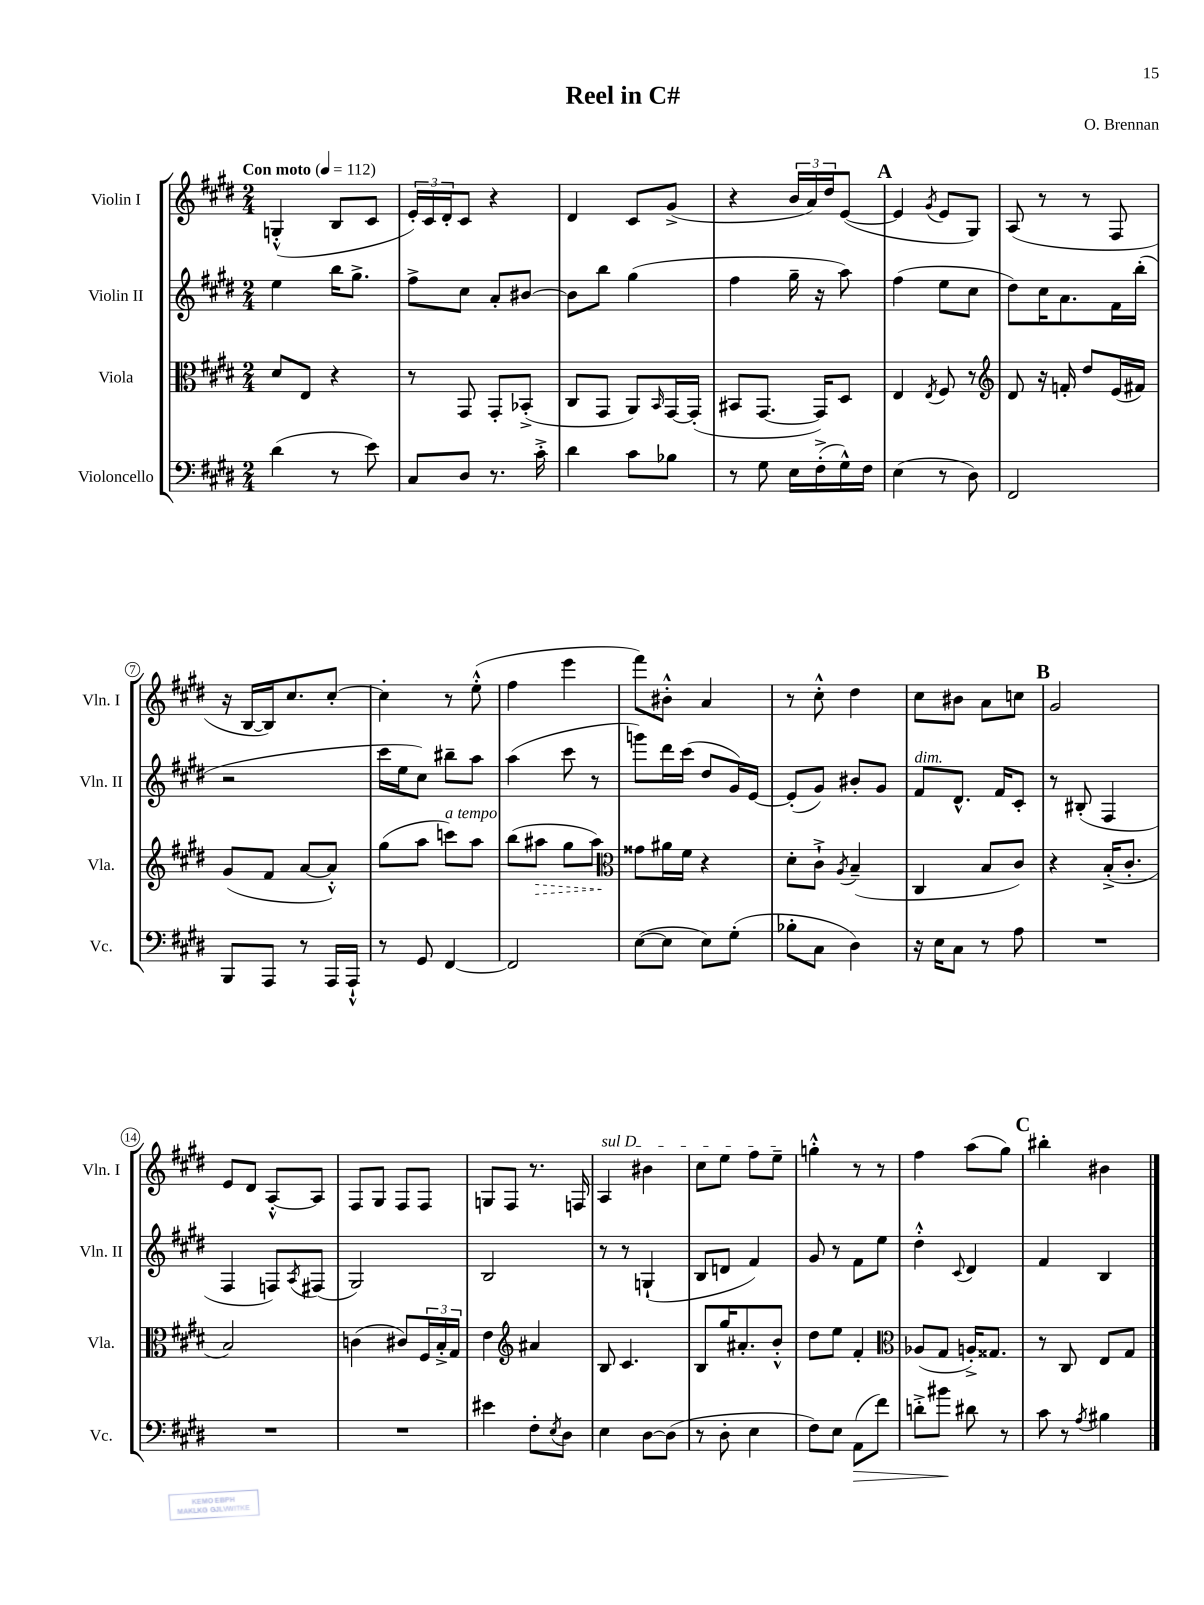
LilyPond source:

\header { title = "Reel in C#" composer = "O. Brennan" }
<<
\new StaffGroup <<
\new Staff = "s0" \with { instrumentName = "Violin I" shortInstrumentName = "Vln. I" } {
    \clef treble \key e \major \numericTimeSignature \time 2/4 \tempo "Con moto" 4 = 112
    g4-.-^( b8 cis'8 |
    \tuplet 3/2 { e'16-.) cis'16 dis'16-. } cis'8 r4 |
    dis'4 cis'8 gis'8->( |
    r4 \tuplet 3/2 { b'16 a'16) dis''16 } e'8~( |
    \mark \markup { \bold "A" } e'4 \acciaccatura { gis'8 } e'8 gis8) |
    a8( r8 r8 fis8 |
    r16 b16~ b16) cis''8. cis''8~-. |
    cis''4-. r8 e''8-.-^( |
    fis''4 e'''4 |
    fis'''8) bis'8-.-^ a'4 |
    r8 cis''8-.-^ dis''4 |
    cis''8 bis'8 a'8 c''8 |
    \mark \markup { \bold "B" } gis'2 |
    e'8 dis'8 a8~-.-^ a8 |
    fis8 gis8 fis8 fis8 |
    g8 fis8 r8. f16 |
    \once \override TextSpanner.bound-details.left.text = \markup { \italic "sul D" } a4\startTextSpan bis'4 |
    cis''8 e''8 fis''8 e''8--\stopTextSpan |
    g''4-.-^ r8 r8 |
    fis''4 a''8( gis''8) |
    \mark \markup { \bold "C" } bis''4-. bis'4 \bar "|." |
}
\new Staff = "s1" \with { instrumentName = "Violin II" shortInstrumentName = "Vln. II" } {
    \clef treble \key e \major \numericTimeSignature \time 2/4
    e''4 b''16 gis''8.-> |
    fis''8-> cis''8 a'8-. bis'8~ |
    bis'8 b''8 gis''4( |
    fis''4 gis''16-- r16 a''8) |
    \mark \markup { \bold "A" } fis''4( e''8 cis''8 |
    dis''8) cis''16 a'8. fis'16 b''16-.( |
    r2 |
    cis'''16 e''16 cis''8) bis''8-- a''8 |
    a''4( cis'''8 r8 |
    g'''8) dis'''16 cis'''16( dis''8 gis'16) e'16~ |
    e'8-.( gis'8) bis'8-. gis'8 |
    fis'8^\markup { \italic "dim." } dis'8.-^ fis'16 cis'8-. |
    \mark \markup { \bold "B" } r8 bis8-.( fis4 |
    fis4 f8) \acciaccatura { a8 } fis8( |
    gis2) |
    b2 |
    r8 r8 g4-!( |
    b8 d'8 fis'4) |
    gis'8 r8 fis'8 e''8 |
    dis''4-.-^ \appoggiatura { cis'8 } dis'4 |
    \mark \markup { \bold "C" } fis'4 b4 \bar "|." |
}
\new Staff = "s2" \with { instrumentName = "Viola" shortInstrumentName = "Vla." } {
    \clef alto \key e \major \numericTimeSignature \time 2/4
    dis'8 e8 r4 |
    r8 gis,8 gis,8-. bes,8-.->( |
    cis8 gis,8 a,8) \grace { b,16 } gis,16~ gis,16-.( |
    bis,8 gis,8.~ gis,16) dis8 |
    \mark \markup { \bold "A" } e4 \acciaccatura { e8 } fis8 r8 |
    \clef treble dis'8 r16 f'16-. dis''8 e'16( fis'16) |
    gis'8( fis'8 a'8~ a'8-.-^) |
    gis''8( a''8 c'''8^\markup { \italic "a tempo" }) a''8 |
    b''8( \once \override Hairpin.style = #'dashed-line ais''8\> gis''8 ais''8\!) |
    \clef alto gisis'8 ais'16 fis'16 r4 |
    dis'8-. cis'8-!-> \acciaccatura { a8 } b4--( |
    cis4 b8 cis'8) |
    \mark \markup { \bold "B" } r4 b16-.->( cis'8.-. |
    b2) |
    c'4( cis'8) \tuplet 3/2 { fis16 b16-.-> gis16 } |
    e'4 \clef treble ais'4 |
    b8 cis'4. |
    b8 gis''16 ais'8.-. b'8-.-^ |
    dis''8 e''8 fis'4-. |
    \clef alto aes8( gis8 a16-.->) gisis8. |
    \mark \markup { \bold "C" } r8 cis8 e8 gis8 \bar "|." |
}
\new Staff = "s3" \with { instrumentName = "Violoncello" shortInstrumentName = "Vc." } {
    \clef bass \key e \major \numericTimeSignature \time 2/4
    dis'4( r8 e'8) |
    cis8 dis8 r8. cis'16-.-> |
    dis'4 cis'8 bes8 |
    r8 gis8 e16 fis16-.->( gis16-^) fis16 |
    \mark \markup { \bold "A" } e4( r8 dis8) |
    fis,2 |
    b,,8 a,,8 r8 a,,16 a,,16-!-^ |
    r8 gis,8 fis,4~ |
    fis,2 |
    e8~( e8 e8) gis8-.( |
    bes8-. cis8 dis4) |
    r16 e16 cis8 r8 a8 |
    \mark \markup { \bold "B" } R2 |
    R2 |
    R2 |
    eis'4 fis8-. \acciaccatura { e8 } dis8 |
    e4 dis8~ dis8( |
    r8 dis8-. e4 |
    fis8) e8 a,8\>( fis'8) |
    d'8-.-> bis'8\! dis'8 r8 |
    \mark \markup { \bold "C" } cis'8 r8 \acciaccatura { a8 } bis4 \bar "|." |
}
>>
>>
\layout { \context { \Score \override BarNumber.stencil = #(make-stencil-circler 0.1 0.3 ly:text-interface::print) } }
